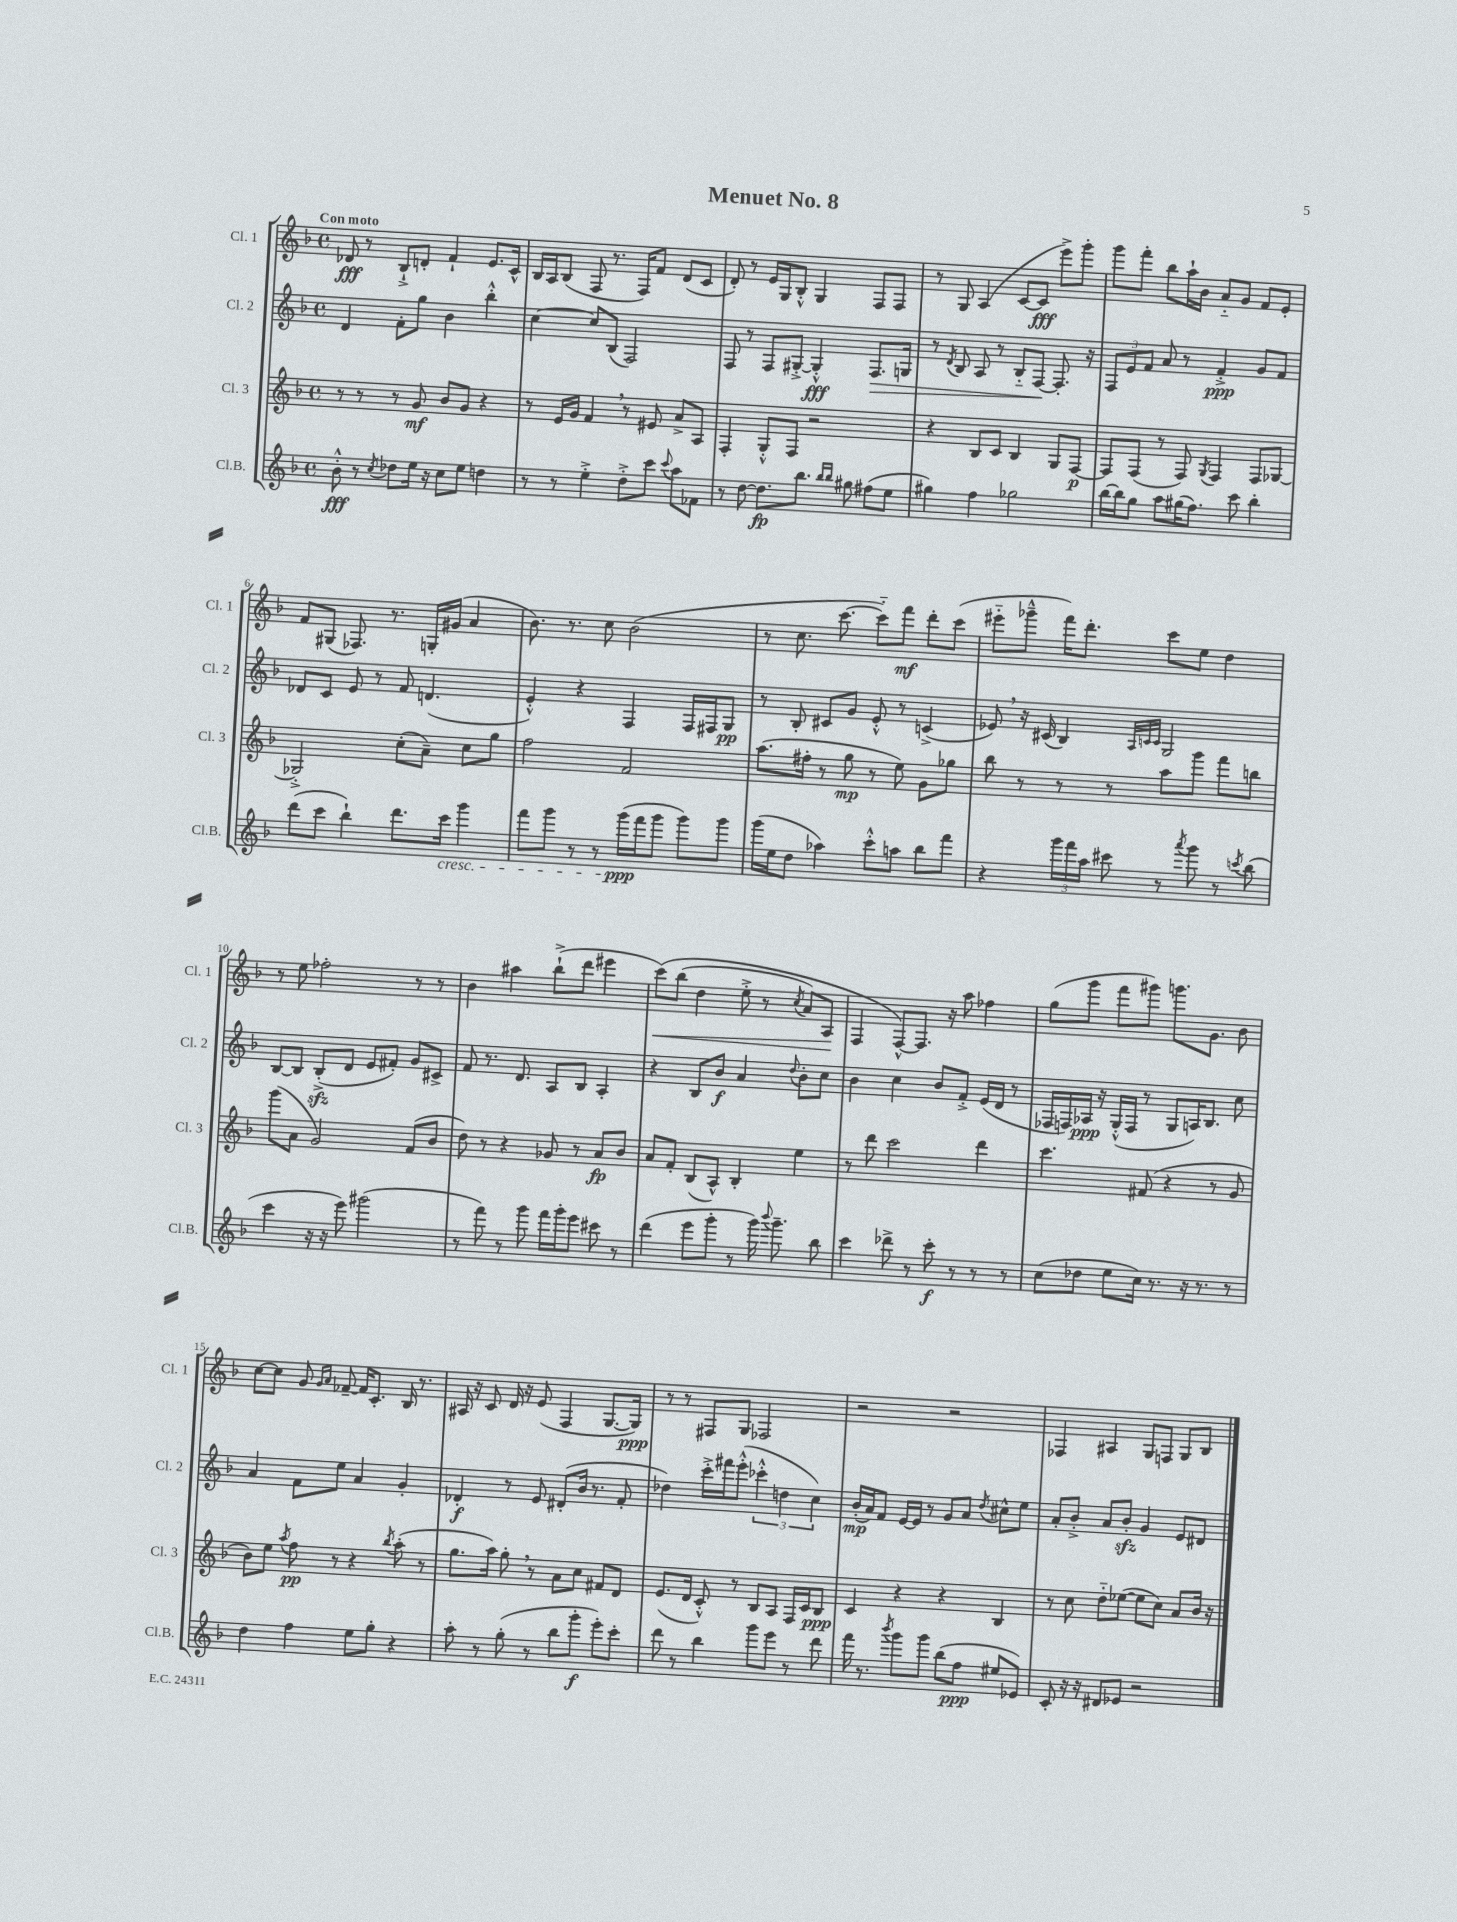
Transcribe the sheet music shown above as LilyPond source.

\header { title = "Menuet No. 8" }
<<
\new StaffGroup <<
\new Staff = "s0" \with { instrumentName = "Cl. 1" shortInstrumentName = "Cl. 1" } {
    \clef treble \key f \major \defaultTimeSignature \time 4/4 \tempo "Con moto"
    \autoBeamOff des'8\fff r8 bes8[-!-> d'8]-. f'4-! e'8.[ c'16]-^ |
    bes16[ a16 bes8]( f8 r8. f16[) f'8] d'8[( c'8] |
    d'8-.) r8 e'16[ g16 bes8]-.-^ g4 f8[ f8] |
    r8 g8 a4( c'8[~ c'8]\fff e'''8[->) g'''8]-. |
    g'''8[ f'''8]-. bes''8[ a''16-! bes'16] a'8[-_ g'8] f'8[ e'8]-. |
    f'8[ gis8]( fes8.) r8. g16[-. gis'16]( a'4 |
    bes'8.) r8. c''8 bes'2( |
    r8 c''8. c'''8.~ c'''8[-_) f'''8]\mf d'''8[-. c'''8]( |
    eis'''8[-_ ges'''8]---^ f'''16[) d'''8.]-. c'''8[ e''8] d''4 |
    r8 e''8 fes''2-. r8 r8 |
    bes'4 ais''4 bes''8[-!->( d'''8] eis'''4 |
    c'''8[\<)\( bes''8]( d''4 e''8-.-> r8 \acciaccatura { c''8 } a'8[) a8]\! |
    f4 f8[~-^\) f8.] r16 a''8 fes''4 |
    g''8[( g'''8] f'''8[ gis'''8]) g'''8.[ g'8.] bes'8 |
    c''8[~ c''8] g'8 \grace { g'16[ a'16] } fes'8~-- fes'16[ c'8.]-. bes16 r8. |
    ais16 r16 c'8 d'16 r16 e'8( f4 g8.[~ g16]\ppp) |
    r8 r8 fis8[ g8] fes2 |
    r2 r2 |
    fes4 ais4 g8[ f8] g8[ bes8] \bar "|." |
}
\new Staff = "s1" \with { instrumentName = "Cl. 2" shortInstrumentName = "Cl. 2" } {
    \clef treble \key f \major \defaultTimeSignature \time 4/4
    \autoBeamOff d'4 f'8[-. g''8] bes'4 bes''4-.-^ |
    c''4~ c''8[ bes8]( f2) |
    f8 r8 f8[ gis8]~-.-> gis4-.-^\fff f8.[\> g16] |
    r8 \acciaccatura { d'8 } bes8 a8 r8 bes8[-_ f8]~\! f8.-. r16 |
    \tuplet 3/2 { f8[ e'8 f'8] } a'8 r8 f'4-.->\ppp g'8[ f'8] |
    des'8[ c'8] e'8 r8 f'8 d'4.( |
    e'4-.-^) r4 f4 f16[ fis16 g8]\pp |
    r8 bes8-. cis'8[ g'8] e'8-.-^ r8 c'4->( |
    ees'8) \breathe r16 cis'16( bes4) \grace { a32[ c'32 c'32] } g2 |
    bes8[~ bes8] bes8[-.->\sfz( d'8] e'8[ fis'8]-.) g'8[ cis'8]-> |
    f'8 r8. d'8. a8[ bes8] a4-. |
    r4 bes8[ bes'8]\f a'4 \appoggiatura { d''8 } bes'8[-. c''8] |
    bes'4 c''4 bes'8[ f'8]-.-> e'16[( d'16] r8 |
    fes16[ f16) aes16]\ppp r16 g16[-.-^( f16] r8 g8[ a16) bes8.] c''8 |
    a'4 f'8[ e''8] a'4 g'4-. |
    des'4-.\f r8 e'8 dis'8[-.( bes'16] r8. f'8-. |
    des''4) c'''16[-.-> fis'''16 e'''8]-.-^( \tuplet 3/2 { ces'''4-.-^ d''4 c''4) } |
    bes'16[-.\mp( a'16) f'8] e'16[~ e'16] r8 g'8[ a'8] \acciaccatura { d''8 } cis''8[-^ e''8] |
    a'8[-. bes'8]-.-> a'8[ bes'8]-.\sfz g'4 e'8[ dis'8] \bar "|." |
}
\new Staff = "s2" \with { instrumentName = "Cl. 3" shortInstrumentName = "Cl. 3" } {
    \clef treble \key f \major \defaultTimeSignature \time 4/4
    \autoBeamOff r8 r8 r8 g'8\mf bes'8[ g'8] r4 |
    r8 e'16[ g'16] f'4 \breathe r8 eis'8 a'8[-> a8] |
    f4-. g8[-.-^ f8] r2 |
    r4 bes8[ c'8] bes4 g8[ f8]~\p |
    f8[ f8]( r8 f8) \acciaccatura { g8 } f4 f8[ ges8]~ |
    ges2-.-> c''8[-.( a'8]--) c''8[ g''8] |
    f''2 f'2 |
    a''8.[( fis''16]-. r8 g''8\mp r8 e''8) g'8[ ges''8] |
    bes''8 r8 r8 r8 a''8[ g'''8] f'''8[ b''8] |
    g'''8[( a'8] g'2) f'8[( bes'8] |
    d''8) r8 r4 ges'8 r8 a'8[\fp bes'8] |
    a'8[ f'8]-. bes8[( a8]-^) bes4-. e''4 |
    r8 d'''8 c'''2 d'''4 |
    c'''4. fis'8( r4 r8 g'8 |
    bes'8[) e''8] \acciaccatura { a''8 } f''8\pp r8 r4 \acciaccatura { bes''8 } a''8-.( r8 |
    g''8.[ a''16]) g''8-. \breathe r8 a'8[ c''8] fis'8[ d'8] |
    e'8.[( d'16] c'8-.-^) r8 bes8[ a8] f16[ c'16 bes8]\ppp |
    c'4 r4 r4 bes4 |
    r8 c''8 d''8[-_ ees''8]~( ees''8[ c''8]) a'8[ bes'16] r16 \bar "|." |
}
\new Staff = "s3" \with { instrumentName = "Cl.B." shortInstrumentName = "Cl.B." } {
    \clef treble \key f \major \defaultTimeSignature \time 4/4
    \autoBeamOff bes'8-.-^\fff r8 \acciaccatura { c''8 } des''8[ e''16] r16 c''8[ e''8] d''4 |
    r8 r8 e''4-.-> d''8[-.-> c'''8] \appoggiatura { c'''8 } a''8[ fes'8] |
    r8 d''8~ d''8.[\fp bes''8.] \grace { bes''16[ bes''16] } gis''8 fis''8[( e''8] |
    gis''4) f''4 ges''2 |
    bes''16[~ bes''16 g''8] a''8[ gis''16( f''8.]) c'''8 bes''4-. |
    d'''8[( c'''8] bes''4-!) d'''8.[ c'''16]\cresc g'''4 |
    f'''8[ g'''8] r8 r8 g'''16[\ppp\!( f'''16 g'''8] g'''8[) g'''8] |
    g'''16[( e''16 d''8] aes''4) c'''8[-.-^ a''8] bes''8[ f'''8] |
    r4 \tuplet 3/2 { g'''16[ f'''16 a''16] } cis'''8 r8 \acciaccatura { a'''8 } g'''8 r8 \acciaccatura { c'''8 } bes''8( |
    c'''4 r16 r16 e'''8) gis'''2( |
    r8 f'''8) r8 g'''8 f'''16[ g'''16-. e'''8] cis'''8 r8 |
    d'''4( e'''8[ g'''8]-. r8 g'''16) \appoggiatura { bes'''8 } g'''8.-- bes''8 |
    c'''4 des'''8-> r8 c'''8-.\f r8 r8 r8 |
    c''8[( des''8] e''8[ c''16]) r8. r16 r8. r8 |
    d''4 f''4 e''8[ g''8]-. r4 |
    a''8-. r8 g''8-.( r8 bes''8[ g'''8]-.\f e'''8[-.) c'''8]-. |
    d'''8 r8 bes''4 g'''8[ e'''8] r8 d'''8 |
    f'''16 r8. \acciaccatura { bes'''8 } g'''8[ g'''8] bes''8[( f''8]\ppp eis''8[ ees'8]) |
    c'8-. r16 r16 dis'8[ ees'8] r2 \bar "|." |
}
>>
>>
